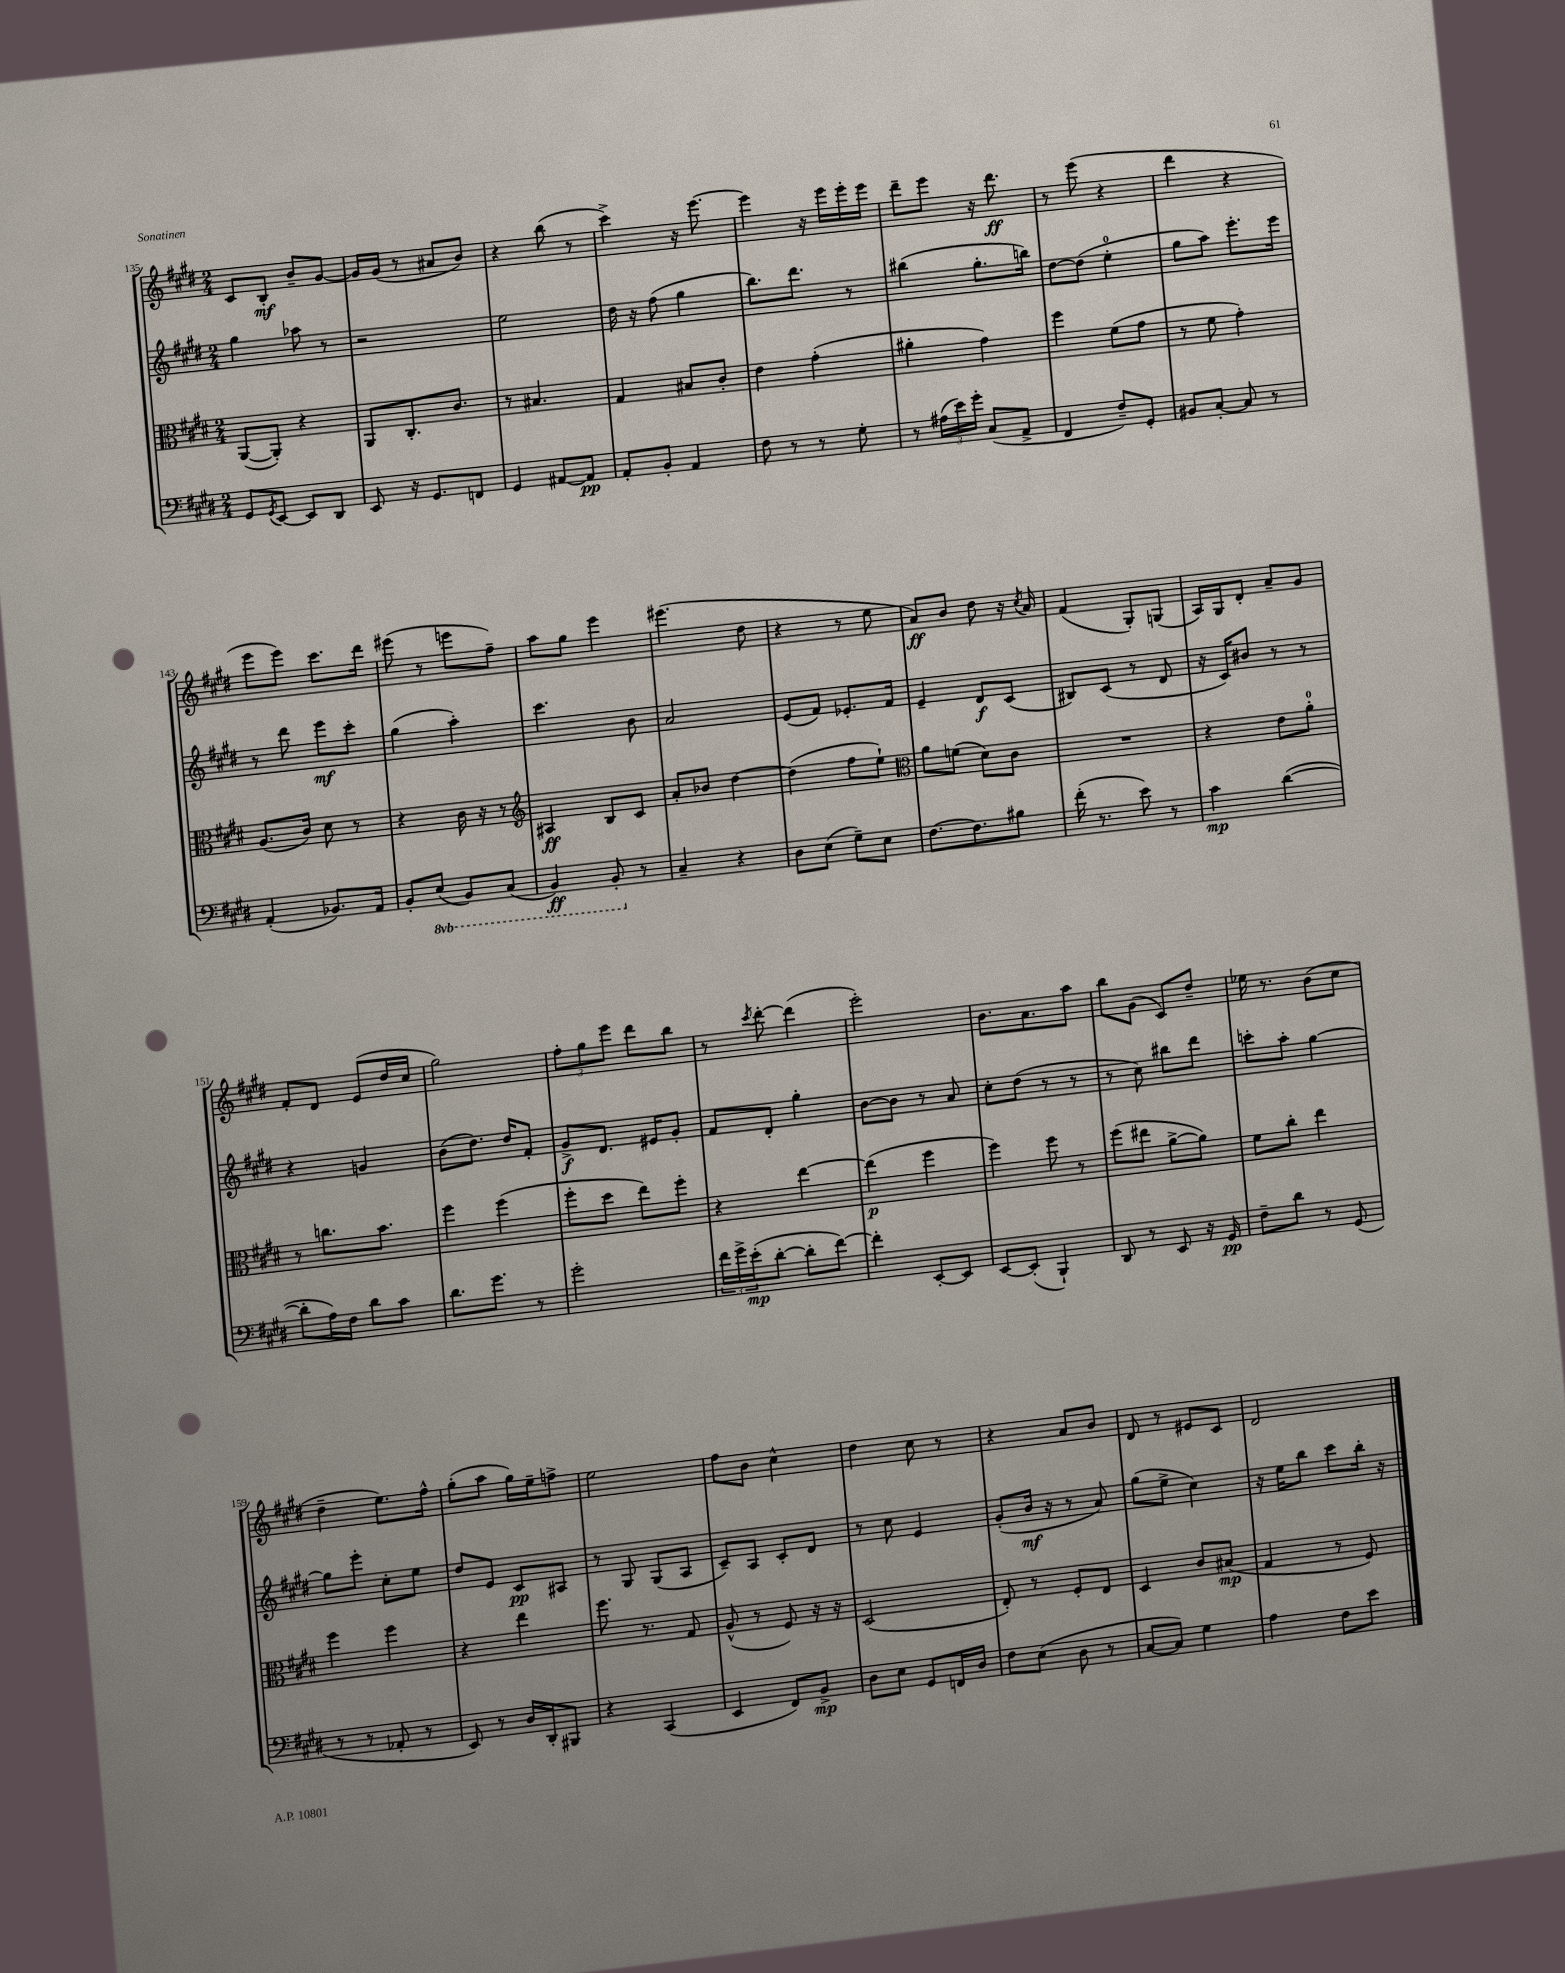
<<
\new StaffGroup <<
\new Staff = "s0" {
    \clef treble \key e \major \numericTimeSignature \time 2/4
    cis'8 b8-.\mf b'8-- gis'8~ |
    gis'16 gis'16( r8 ais'8 b'8) |
    r4 b''8( r8 |
    cis'''4->) r16 e'''8.~ |
    e'''4 r16 e'''16 e'''16-. e'''16 |
    dis'''8-- e'''8 r16 dis'''8.\ff |
    r8 e'''8( r4 |
    dis'''4 r4 |
    e'''8 e'''8) cis'''8. dis'''16 |
    eis'''8( r8 e'''8 fis''8--) |
    a''8 gis''8 e'''4 |
    eis'''4.( dis''8 |
    r4 r8 e''8 |
    a'8\ff) b'8 dis''8 r16 \acciaccatura { cis''8 } a'16 |
    fis'4( gis8-.) g8( |
    a16) gis16 dis'8-. a'8-- gis'8 |
    fis'8-. dis'8 e'8( dis''16 cis''16 |
    gis''2) |
    \tuplet 3/2 { fis''8-. gis''8 e'''8 } dis'''8 b''8 |
    r8 \acciaccatura { cis'''8 } dis'''8~-. dis'''4( |
    e'''2-.) |
    b'8. a'8. a''8 |
    b''8 gis'8( cis'8) dis''8-- |
    ees''16 r8. b'8( cis''8 |
    dis''4-- e''8.) fis''16-^ |
    gis''8-.( a''8 gis''16) e''16-- f''8-> |
    e''2 |
    fis''8 b'8 cis''4-^ |
    dis''4 cis''8 r8 |
    r4 a'8 b'8 |
    dis'8 r8 eis'8 cis'8 |
    dis'2 \bar "|." |
}
\new Staff = "s1" {
    \clef treble \key e \major \numericTimeSignature \time 2/4
    gis''4 aes''8 r8 |
    r2 |
    e''2 |
    dis''16 r16 fis''8( gis''4 |
    b''8.) dis'''8. r8 |
    bis''4( gis''8.-. b''16) |
    dis''8~ dis''8( e''4-0-. |
    gis''8 a''8) e'''8.-. e'''16 |
    r8 dis'''8 e'''8\mf cis'''8-. |
    gis''4( a''4-.) |
    cis'''4. b'8 |
    a'2 |
    e'8( fis'8) ees'8.-. fis'16 |
    e'4-- dis'8\f cis'8( |
    bis8) cis'8( r8 dis'8 |
    r16 cis'16) bis'8 r8 r8 |
    r4 g'4 |
    b'8( dis''8.) dis''16 fis'8-. |
    gis'8->\f dis'8. eis'16 gis'8-. |
    fis'8 dis'8-. gis''4-. |
    b'8~ b'8 r8 a'8 |
    cis''8-. dis''8( r8 r8 |
    r8 cis''8) bis''8 dis'''8 |
    c'''8-. a''8-. gis''4~ |
    gis''8 e'''8-. cis''8-. e''8 |
    dis''8 e'8 cis'8\pp ais8 |
    r8 gis8 gis8( a8 |
    cis'8--) a8 cis'8-. dis'8 |
    r8 cis''8 e'4 |
    gis'8-.( b'16\mf r16 r8 a'8) |
    gis''8( e''8-> cis''4) |
    r16 e''16 b''8 cis'''8 b''16-. r16 \bar "|." |
}
\new Staff = "s2" {
    \clef alto \key e \major \numericTimeSignature \time 2/4
    a,8~( a,8-.) r4 |
    a,8 cis8.-. cis'8. |
    r8 bis4. |
    gis4 bis8 cis'8-. |
    e'4 gis'4-.( |
    ais'4-. gis'4) |
    fis''4 fis'8( gis'8 |
    r8 fis'8 gis'4-.) |
    a8.( cis'16) dis'8 r8 |
    r4 cis'16 r16 r8 |
    \clef treble ais4\ff b8 cis'8 |
    a'8-. bes'8 dis''4~ |
    dis''4( fis''8 e''8-!) |
    \clef alto a'8 f'8( dis'8) cis'8 |
    R2 |
    r4 e'8 a'8-0-. |
    r8 c''8. b'8. |
    fis''4 fis''4( |
    fis''8-. dis''8 e''8) fis''8-. |
    r4 e''4~ |
    e''4\p( fis''4 |
    fis''4) fis''8 r8 |
    fis''8( eis''8 a'8~-> a'8) |
    fis'8 cis''8-. e''4 |
    fis''4 fis''4 |
    r4 e''4 |
    fis''8. r8. gis8 |
    a8-^( r8 fis8) r16 r16 |
    dis2( |
    e8-.) r8 fis8-. e8 |
    dis4 cis'8 bis8\mp( |
    gis4 r8 fis8) \bar "|." |
}
\new Staff = "s3" {
    \clef bass \key e \major \numericTimeSignature \time 2/4 \set Staff.ottavationMarkups = #ottavation-simple-ordinals
    gis,8 \acciaccatura { gis,8 } e,8~ e,8 dis,8 |
    e,8 r16 gis,8. f,8 |
    gis,4 ais,8~ ais,8\pp |
    a,8-. b,8-. a,4 |
    fis8 r8 r8 gis8-. |
    r8 \tuplet 3/2 { ais16( e'16) gis'16-. } cis8( a,8-> |
    fis,4 fis8--) gis,8-. |
    bis,8 cis8~-. cis8 r8 |
    a,4-.( bes,8.) a,16 |
    b,8-. \ottava #-1 e,8( b,,8) cis,8( |
    b,,4\ff) b,,8-. \ottava #0 r8 |
    cis4-- r4 |
    dis8 e8( gis8--) e8 |
    fis8.~ fis8. bis8 |
    fis'16-.( r8. e'8) r8 |
    cis'4\mp dis'4~( |
    dis'8-. a16) fis16 dis'8 cis'8 |
    dis'8. gis'8. r8 |
    gis'2-. |
    \tuplet 3/2 { fis'16 gis'16-> e'16-.\mp( } dis'8~-. dis'8-. fis'8~) |
    fis'4-. e,8~-. e,8 |
    e,8~ e,8-.( b,,4-!) |
    dis,8 r8 e,8 r16 gis,16\pp |
    fis8-- dis'8 r8 gis,8( |
    r8 r8 aes,8-. r8 |
    e,8) r8 dis16 dis,16-. bis,,8 |
    r4 cis,4( |
    e,4 fis,8) b,8->\mp |
    dis8 e8 gis,8 f,16 dis16 |
    fis8 e8( dis8 r8 |
    cis8~ cis8) gis4 |
    a4 fis8 e'8 \bar "|." |
}
>>
>>
\layout { \context { \Score currentBarNumber = #135 } }
